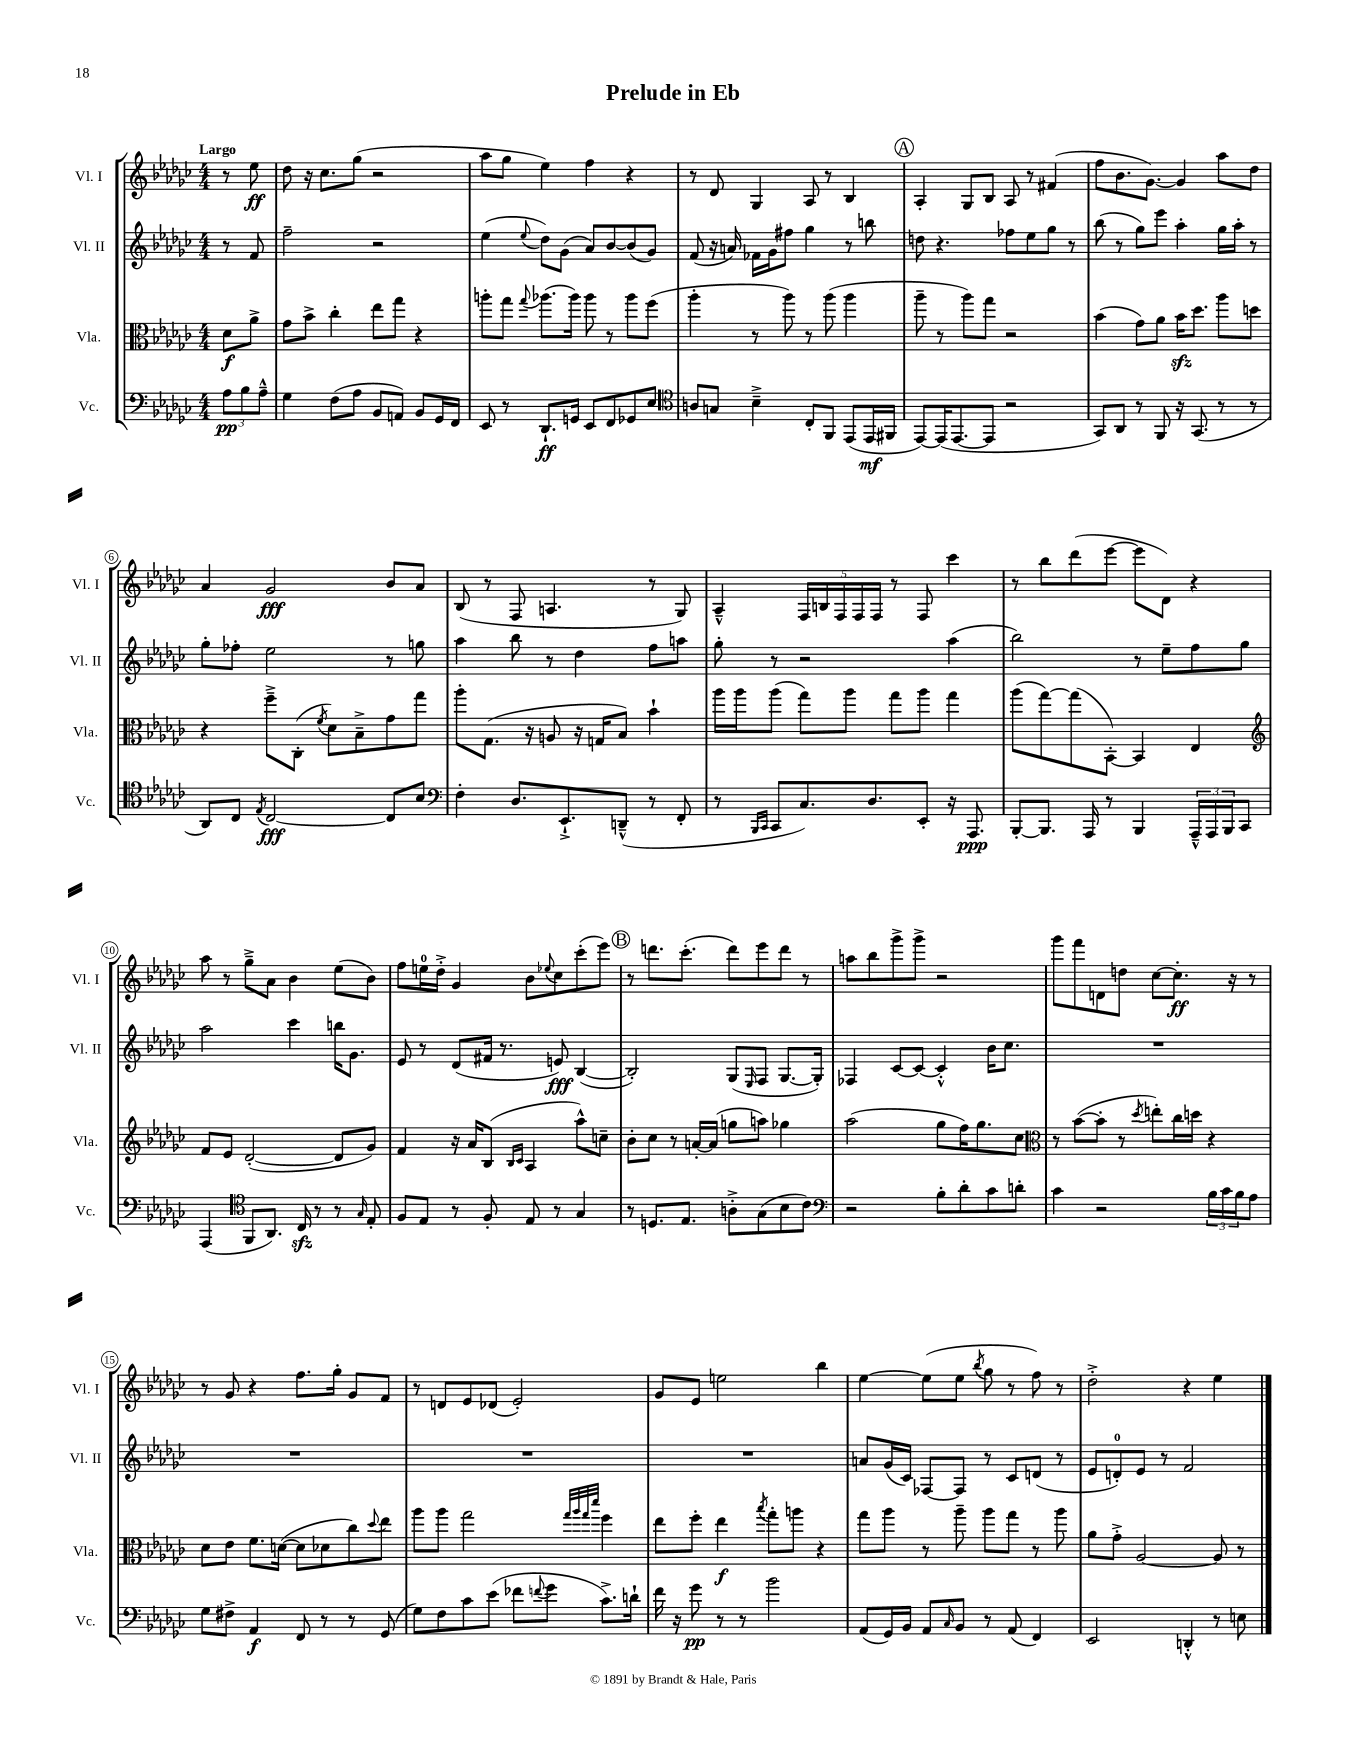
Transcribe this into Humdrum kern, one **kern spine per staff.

**kern	**dynam	**kern	**dynam	**kern	**dynam	**kern	**dynam
*part4	*part4	*part3	*part3	*part2	*part2	*part1	*part1
*staff4	*staff4	*staff3	*staff3	*staff2	*staff2	*staff1	*staff1
*I"Vc.	*	*I"Vla.	*	*I"Vl. II	*	*I"Vl. I	*
*I'Vc.	*	*I'Vla.	*	*I'Vl. II	*	*I'Vl. I	*
*clefF4	*	*clefC3	*	*clefG2	*	*clefG2	*
*k[b-e-a-d-g-c-]	*	*k[b-e-a-d-g-c-]	*	*k[b-e-a-d-g-c-]	*	*k[b-e-a-d-g-c-]	*
*M4/4	*	*M4/4	*	*M4/4	*	*M4/4	*
=	=	=	=	=	=	=	=
!	!	!	!	!	!	!LO:TX:a:B:t=Largo	!
12A-\L	pp	8d-\L	f	8r	.	8r	.
12B-\	.	.	.	.	.	.	.
.	.	8a-^\J	.	8f/	.	8ee-\	ff
12A-~^^\J	.	.	.	.	.	.	.
=1	=1	=1	=1	=1	=1	=1	=1
4G-\	.	8g-\L	.	2ff~\	.	8dd-\	.
.	.	8b-^\J	.	.	.	16r	.
.	.	.	.	.	.	8.cc-\L	.
(8F\L	.	4cc-'\	.	.	.	.	.
8A-\J	.	.	.	.	.	(8gg-\J	.
8BB-/L	.	8ee-\L	.	2r	.	2r	.
8AAn/J)	.	8gg-\J	.	.	.	.	.
8BB-/L	.	4r	.	.	.	.	.
16GG-/L	.	.	.	.	.	.	.
16FF/JJ	.	.	.	.	.	.	.
=2	=2	=2	=2	=2	=2	=2	=2
8EE-/	.	8aan'\L	.	(4ee-\	.	8aa-\L	.
8r	.	8gg-\J	.	.	.	8gg-\J	.
.	.	8qqgg-/	.	8qqee-/	.	.	.
8.DD-`/L	ff	(8.aa-X\L	.	8dd-\L)	.	4ee-\)	.
.	.	.	.	(8g-\J	.	.	.
16GGn/Jk	.	16aa-\Jk)	.	.	.	.	.
8EE-/L	.	8aa-\	.	8a-/L)	.	4ff\	.
8FF/	.	8r	.	[8b-/	.	.	.
8GG-X/	.	8aa-\L	.	(8b-/]	.	4r	.
8E-/J	.	(8ff\J	.	8g-/J)	.	.	.
=3	=3	=3	=3	=3	=3	=3	=3
*clefC4	*	*	*	*	*	*	*
8An/L	.	4aa-'\	.	(8f/	.	8r	.
8Gn/J	.	.	.	16r	.	8d-/	.
.	.	.	.	16an/)	.	.	.
4B-~^\	.	8r	.	16f-X\LL	.	4G-/	.
.	.	.	.	16g-\J	.	.	.
.	.	8aa-\)	.	8ff#X\J	.	.	.
8C-'/L	.	8r	.	4gg-\	.	8A-/	.
8FF/J	.	(8aa-\	.	.	.	8r	.
(8EE-/L	.	4aa-\	.	8r	.	4B-/	.
16EE-/L	mf	.	.	8bbn\	.	.	.
16FF#X/JJ	.	.	.	.	.	.	.
!!LO:REH:place=s1:t=A
=4	=4	=4	=4	=4	=4	=4	=4
[8EE-/L)	.	8aa-~\	.	8ddn\	.	4A-'/	.
(16EE-/K]	.	8r	.	4.r	.	.	.
[8.EE-/	.	.	.	.	.	.	.
.	.	8aa-\L)	.	.	.	8G-/L	.
8EE-/J]	.	8gg-\J	.	.	.	8B-/J	.
2r	.	2r	.	8ff-X\L	.	8A-/	.
.	.	.	.	8ee-\	.	8r	.
.	.	.	.	8gg-\J	.	(4f#X/	.
.	.	.	.	8r	.	.	.
=5	=5	=5	=5	=5	=5	=5	=5
8GG-/L)	.	(4b-\	.	(8bb-\	.	8ff\L	.
8AA-/J	.	.	.	8r	.	8.b-\	.
8r	.	8g-\L)	.	8gg-\L)	.	.	.
.	.	.	.	.	.	[8.g-\J)	.
8FF/	.	8a-\J	.	8eee-\J	.	.	.
16r	.	16b-zz\KL	.	4aa-'\	.	4g-/]	.
(8.GG-/	.	8.dd-\J	.	.	.	.	.
8r	.	8aa-\L	.	16gg-\LL	.	8aa-\L	.
.	.	.	.	16aa-'\JJ	.	.	.
8r	.	8ddn\J	.	8r	.	8dd-\J	.
!!LO:LB:g=z
=6	=6	=6	=6	=6	=6	=6	=6
8AA-/L)	.	4r	.	8gg-'\L	.	4a-/	.
8C-/J	.	.	.	8ff-X'\J	.	.	.
8qE-/	.	.	.	.	.	.	.
[2C-/	fff	8ff~^\L	.	2ee-\	.	2g-/	fff
.	.	(8C-'\J	.	.	.	.	.
.	.	8qf/	.	.	.	.	.
.	.	8d-\L)	.	.	.	.	.
.	.	8B-~^\	.	.	.	.	.
8C-/L]	.	8g-\	.	8r	.	8b-/L	.
8B-/J	.	8gg-\J	.	8ggn\	.	8a-/J	.
=7	=7	=7	=7	=7	=7	=7	=7
*clefF4	*	*	*	*	*	*	*
4F'\	.	8aa-'\L	.	4aa-\	.	(8B-/	.
.	.	(8.G-\J	.	.	.	8r	.
8.D-/L	.	.	.	8bb-\	.	8F/	.
.	.	16r	.	.	.	.	.
.	.	8An/	.	8r	.	4.An/	.
8.EE-`^/	.	.	.	.	.	.	.
.	.	16r	.	4dd-\	.	.	.
.	.	16Gn/KL	.	.	.	.	.
(8DDn~^^/J	.	8B-/J)	.	.	.	.	.
8r	.	4b-`\	.	8ff\L	.	8r	.
8FF'/	.	.	.	8aan\J	.	8G-/)	.
=8	=8	=8	=8	=8	=8	=8	=8
8r	.	16aa-\LL	.	8gg-'\	.	4A-~^^/	.
.	.	16aa-\J	.	.	.	.	.
16qqBBB-/LL	.	.	.	.	.	.	.
16qqCC-/JJ	.	.	.	.	.	.	.
8CC-/L	.	(8aa-\J	.	8r	.	.	.
8.C-/)	.	8gg-\L)	.	2r	.	20F/LL	.
.	.	.	.	.	.	20Bn/	.
.	.	.	.	.	.	20F/	.
.	.	8aa-\J	.	.	.	.	.
.	.	.	.	.	.	20F/	.
8.D-/	.	.	.	.	.	.	.
.	.	.	.	.	.	20F/JJ	.
.	.	8gg-\L	.	.	.	8r	.
8EE-'/J	.	8aa-\J	.	.	.	8F/	.
16r	.	4gg-\	.	(4aa-\	.	4ccc-\	.
8.AAA-/	ppp	.	.	.	.	.	.
=9	=9	=9	=9	=9	=9	=9	=9
[8BBB-'/L	.	(8aa-\L	.	2bb-\)	.	8r	.
8.BBB-/J]	.	[8gg-\)	.	.	.	8bb-\L	.
.	.	(8gg-\]	.	.	.	(8ddd-\	.
16AAA-/	.	.	.	.	.	.	.
8r	.	[8BB-'\J)	.	.	.	[8eee-\J	.
4BBB-/	.	4BB-/]	.	8r	.	8eee-\L]	.
.	.	.	.	8ee-~\L	.	8d-\J)	.
24AAA-~^^/LL	.	4E-/	.	8ff\	.	4r	.
24AAA-/	.	.	.	.	.	.	.
24BBB-/J	.	.	.	.	.	.	.
8CC-/J	.	.	.	8gg-\J	.	.	.
!!LO:LB:g=z
=10	=10	=10	=10	=10	=10	=10	=10
*	*	*clefG2	*	*	*	*	*
(4AAA-/	.	8f/L	.	2aa-\	.	8aa-\	.
.	.	8e-/J	.	.	.	8r	.
*clefC4	*	*	*	*	*	*	*
8FF/L	.	([2d-'/	.	.	.	8gg-~^\L	.
8.AA-/J)	.	.	.	.	.	8a-\J	.
.	.	.	.	4ccc-\	.	4b-\	.
16C-zz/	.	.	.	.	.	.	.
8r	.	.	.	.	.	.	.
8r	.	8d-/L]	.	16bbn\KL	.	(8ee-\L	.
.	.	.	.	8.g-\J	.	.	.
16qqG-/	.	.	.	.	.	.	.
8E-'/	.	8g-/J)	.	.	.	8b-\J)	.
=11	=11	=11	=11	=11	=11	=11	=11
8F/L	.	4f/	.	8e-/	.	8ff\L	.
8E-/J	.	.	.	8r	.	16een\L	.
.	.	.	.	.	.	16dd-'^\JJ	.
8r	.	16r	.	(8d-/L	.	4g-/	.
.	.	16a-/KL	.	.	.	.	.
8F'/	.	(8B-/J	.	16f#X/Jk	.	.	.
.	.	.	.	8.r	.	.	.
.	.	16qqB-/LL	.	.	.	.	.
.	.	16qqc-/JJ	.	.	.	.	.
8E-/	.	4A-/	.	.	.	8b-\L	.
.	.	.	.	.	.	8qqee-X/	.
8r	.	.	.	8en/)	fff	8cc-\	.
4G-/	.	8aa-^^\L)	.	([4B-/	.	(8ccc-'\	.
.	.	8ccn~\J	.	.	.	8eee-\J)	.
!!LO:REH:place=s1:t=B
=12	=12	=12	=12	=12	=12	=12	=12
8r	.	8b-'\L	.	2B-'/])	.	8r	.
8.Dn/L	.	8cc-\J	.	.	.	8.dddn\L	.
.	.	8r	.	.	.	.	.
8.E-/J	.	.	.	.	.	(8.ccc-'\J	.
.	.	[16an'/LL	.	.	.	.	.
.	.	(16a/JJ]	.	.	.	.	.
8An'^\L	.	8ggn\L	.	(8G-/L	.	8ddd\L)	.
.	.	.	.	16qqE-/	.	.	.
(8G-\	.	8aan\J)	.	8F/J	.	8eee-\	.
8B-\	.	4gg-X\	.	[8.G-/L	.	8ddd\J	.
8c-\J)	.	.	.	.	.	8r	.
.	.	.	.	16G-'/Jk])	.	.	.
=13	=13	=13	=13	=13	=13	=13	=13
*clefF4	*	*	*	*	*	*	*
2r	.	(2aa-\	.	4F-X/	.	8aan\L	.
.	.	.	.	.	.	8bb-\	.
.	.	.	.	[8c-/L	.	8ggg-^\	.
.	.	.	.	8c-/J_	.	8ggg-^\J	.
8B-'\L	.	8gg-\L	.	4c-'^^/]	.	2r	.
8d-'\	.	16ff\K)	.	.	.	.	.
.	.	8.gg-\	.	.	.	.	.
8c-\	.	.	.	16b-\KL	.	.	.
.	.	.	.	8.cc-\J	.	.	.
8dn'\J	.	8cc-\J	.	.	.	.	.
=14	=14	=14	=14	=14	=14	=14	=14
*	*	*clefC3	*	*	*	*	*
4c-\	.	8r	.	1r	.	8ggg-\L	.
.	.	([8b-\L	.	.	.	8fff\	.
2r	.	8b-'\J]	.	.	.	8dn\	.
.	.	8r	.	.	.	8ddn\J	.
.	.	8qdd-/	.	.	.	.	.
.	.	8een'\L)	.	.	.	[8cc-\L	.
.	.	16cc-\L	.	.	.	8.cc-'\J]	ff
.	.	16ddn\JJ	.	.	.	.	.
24B-\LL	.	4r	.	.	.	.	.
24c-\	.	.	.	.	.	.	.
.	.	.	.	.	.	16r	.
24B-\J	.	.	.	.	.	.	.
8A-\J	.	.	.	.	.	8r	.
!!LO:LB:g=z
=15	=15	=15	=15	=15	=15	=15	=15
8G-\L	.	8d-\L	.	1r	.	8r	.
8F#X^\J	.	8e-\J	.	.	.	8g-/	.
4AA-/	f	8.f\L	.	.	.	4r	.
.	.	([16dn\Jk	.	.	.	.	.
8FF/	.	8d\L]	.	.	.	8.ff\L	.
8r	.	8d-X\	.	.	.	.	.
.	.	.	.	.	.	16gg-'\Jk	.
8r	.	8cc-\)	.	.	.	8g-/L	.
.	.	8qqdd-/	.	.	.	.	.
(8GG-/	.	8ee-\J	.	.	.	8f/J	.
=16	=16	=16	=16	=16	=16	=16	=16
8G-\L)	.	8aa-\L	.	1r	.	8r	.
8F\	.	8aa-\J	.	.	.	8dn/L	.
8c-\	.	2gg-\	.	.	.	8e-/	.
(8e-\J	.	.	.	.	.	(8d-X/J	.
8f-X\L	.	.	.	.	.	2e-'/)	.
8qqfn/	.	.	.	.	.	.	.
8g-\J	.	.	.	.	.	.	.
.	.	32qqgg-/LLL	.	.	.	.	.
.	.	32qqaa-/	.	.	.	.	.
.	.	32qqgg-/	.	.	.	.	.
.	.	32qqddd-/JJJ	.	.	.	.	.
8.c-^\L)	.	4ff\	.	.	.	.	.
16dn`\Jk	.	.	.	.	.	.	.
=17	=17	=17	=17	=17	=17	=17	=17
16f\	.	8ee-\L	.	1r	.	8g-/L	.
16r	.	.	.	.	.	.	.
8g-\	pp	8ff'\J	.	.	.	8e-/J	.
8r	.	4ee-\	f	.	.	2een\	.
8r	.	.	.	.	.	.	.
.	.	8qbb-/	.	.	.	.	.
2b-\	.	8gg-'\L	.	.	.	.	.
.	.	8aan\J	.	.	.	.	.
.	.	4r	.	.	.	4bb-\	.
=18	=18	=18	=18	=18	=18	=18	=18
(8AA-/L	.	8gg-\L	.	8an/L	.	[4ee-\	.
16GG-/L)	.	8aa-\J	.	(16g-/L	.	.	.
16BB-/JJ	.	.	.	16c-/JJ)	.	.	.
8AA-/L	.	8r	.	[8F-X/L	.	(8ee-\L]	.
16qqC-/	.	.	.	.	.	.	.
8BB-/J	.	8aa-~\	.	8F-/J]	.	8ee-\J	.
.	.	.	.	.	.	8qbb-/	.
8r	.	8aa-\L	.	8r	.	8gg-\	.
(8AA-/	.	8gg-\J	.	8c-/L	.	8r	.
4FF/)	.	8r	.	(8dn/J	.	8ff\)	.
.	.	8aa-\	.	8r	.	8r	.
=19	=19	=19	=19	=19	=19	=19	=19
2EE-/	.	8a-\L	.	8e-/L	.	2dd-'^\	.
.	.	8g-'^\J	.	8dn'/)	.	.	.
.	.	[2A-/	.	8e-/J	.	.	.
.	.	.	.	8r	.	.	.
4DDn'^^/	.	.	.	2f/	.	4r	.
8r	.	8A-/]	.	.	.	4ee-\	.
8En\	.	8r	.	.	.	.	.
==	==	==	==	==	==	==	==
*-	*-	*-	*-	*-	*-	*-	*-
